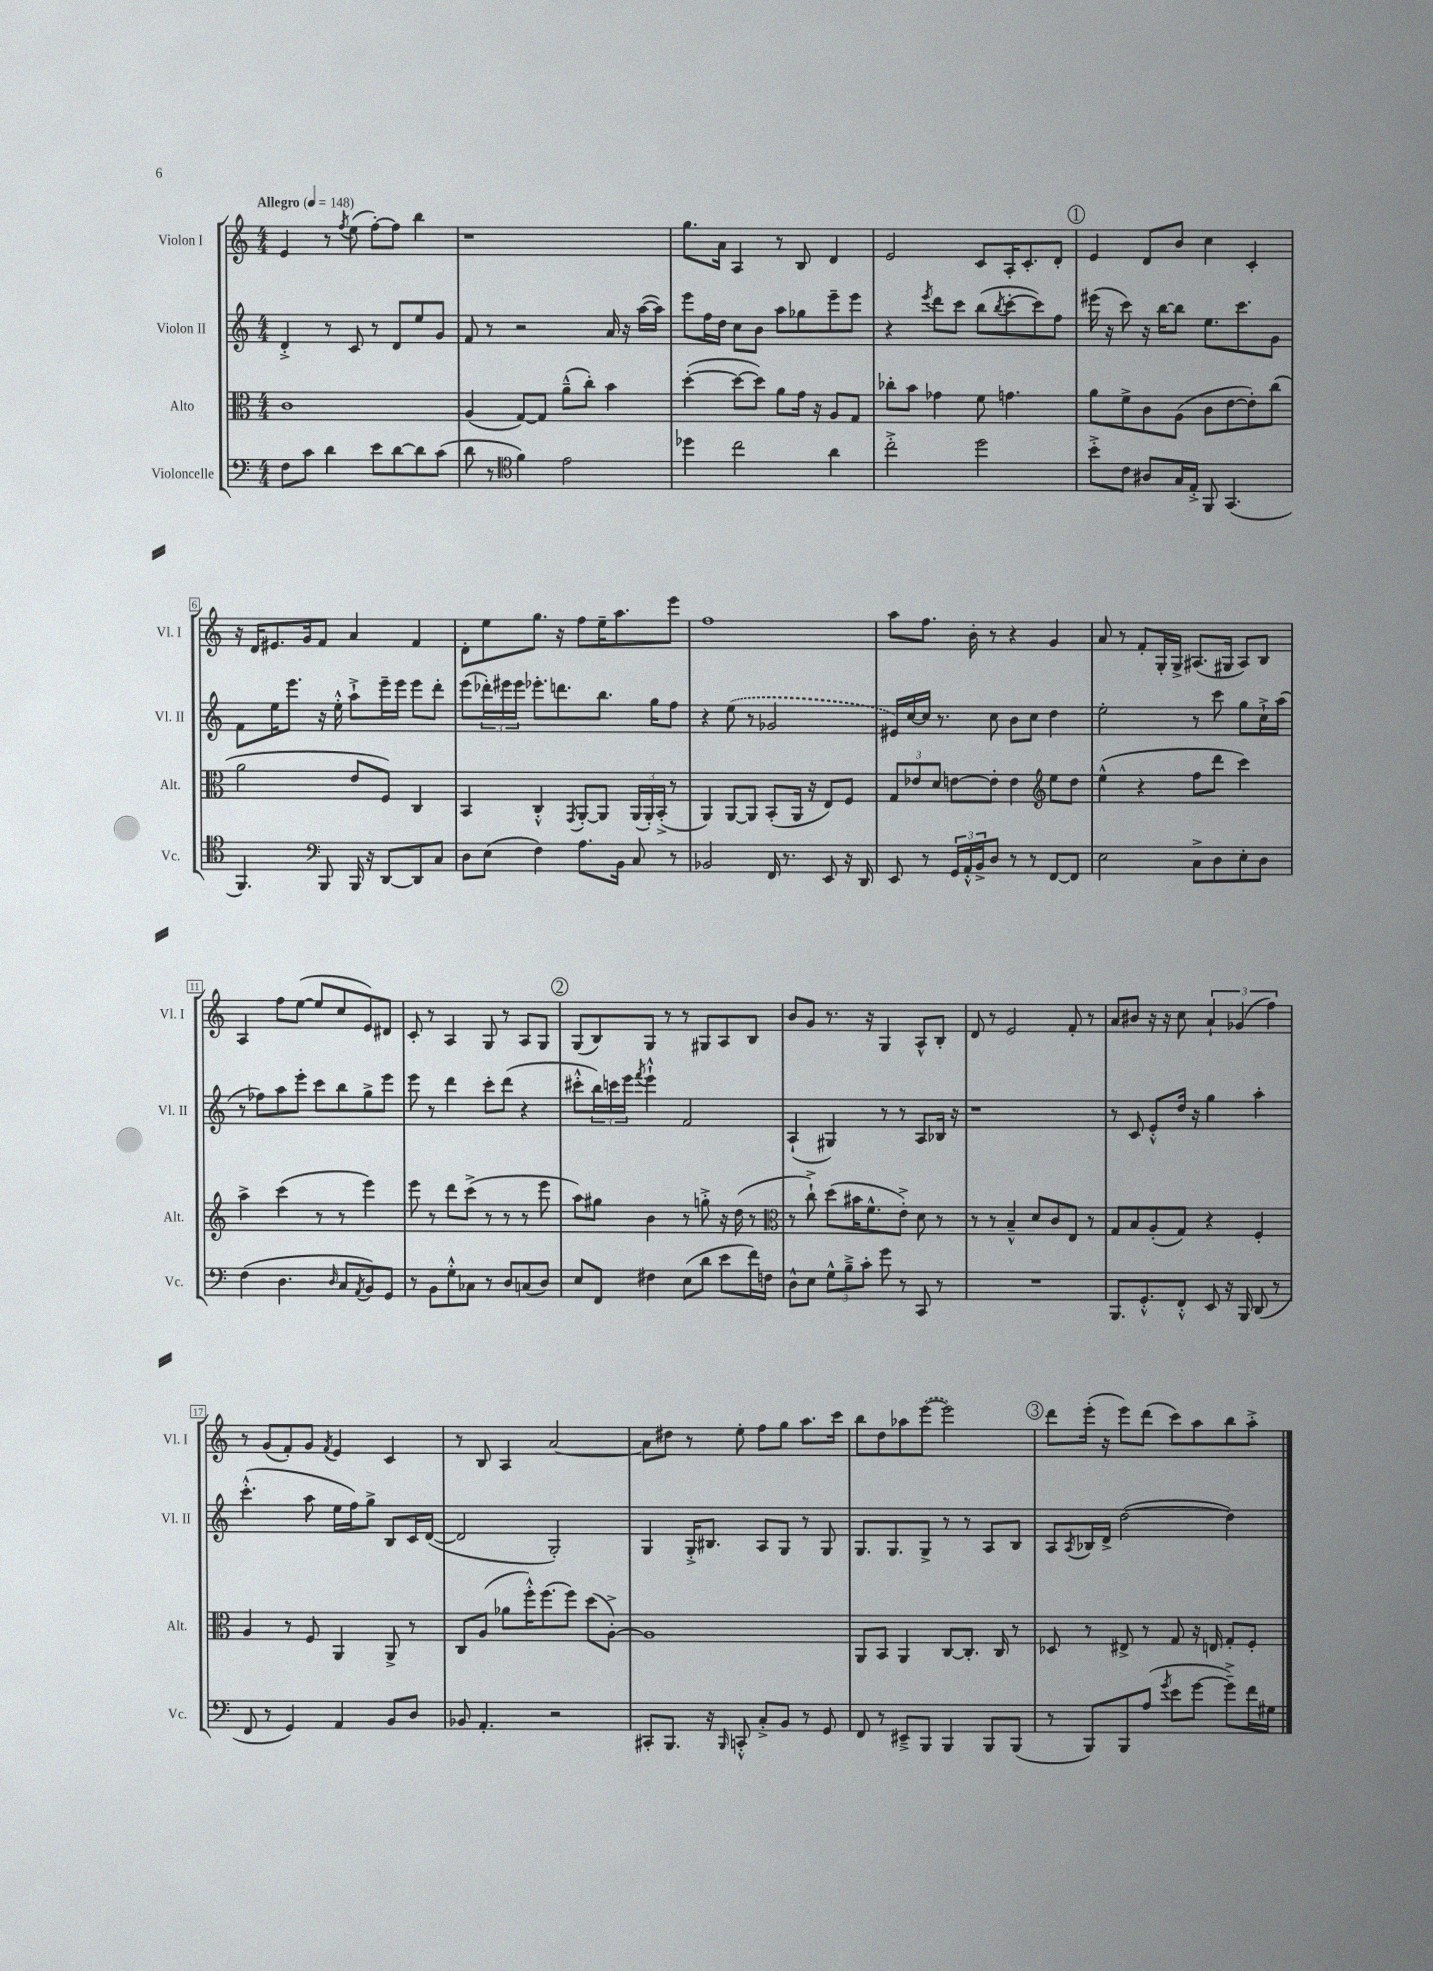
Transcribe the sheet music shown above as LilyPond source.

<<
\new StaffGroup <<
\new Staff = "s0" \with { instrumentName = "Violon I" shortInstrumentName = "Vl. I" } {
    \clef treble \key c \major \numericTimeSignature \time 4/4 \tempo "Allegro" 4 = 148
    e'4 r8 \acciaccatura { f''8 } e''8( f''8~-.) f''8 b''4 |
    r1 |
    g''8. a'16 a4 r8 b8 d'4 |
    e'2 c'8 a16-. c'8.-. d'8-. |
    \mark \markup { \circle "1" } e'4 d'8 b'8 c''4 c'4-. |
    r16 d'16 eis'8. g'16 f'8 a'4 f'4 |
    d'8-. e''8 g''8. r16 f''8 e''16-- a''8. e'''8 |
    f''1 |
    a''8 f''8. b'16-. r8 r4 g'4 |
    a'8 r8 f'8-. g16-. g16-> ais8.( gis16 ais8) b8 |
    a4 f''8 e''8~( e''8 c''8 e'8) dis'8 |
    c'8-. r8 a4 g8 r8 a8 g8 |
    \mark \markup { \circle "2" } g8( b8) g8 r8 r8 gis8 a8 b8 |
    b'8 g'8 r8. r16 g4 a8-^ b8-. |
    d'8 r8 e'2 f'8-. r8 |
    a'8 bis'8 r16 r16 c''8 \tuplet 3/2 { a'4-! ges'4( f''4) } |
    r8 g'8( f'8-.) g'8 \acciaccatura { f'8 } e'4 c'4 |
    r8 b8 a4 a'2~ |
    a'8 dis''8 r8 e''8-. f''8 g''8 a''8. c'''16 |
    b''8 d''8 aes''8 \once \slurDashed e'''8~( e'''2) |
    \mark \markup { \circle "3" } d'''8 e'''16-.( r16 e'''8) d'''8( c'''8) a''8 b''8 a''8-.-> \bar "|." |
}
\new Staff = "s1" \with { instrumentName = "Violon II" shortInstrumentName = "Vl. II" } {
    \clef treble \key c \major \numericTimeSignature \time 4/4
    d'4-.-> r8 c'8 r8 d'8 e''8 g'8 |
    f'8 r8 r2 a'16 r16 a''16~( a''16) |
    e'''8 f''16 d''16 c''8 b'8 a''8 ges''8 e'''8-- e'''8 |
    r4 \acciaccatura { e'''8 } d'''8 c'''8 b''8( \acciaccatura { b''8 } c'''8~-. c'''8) f''8 |
    \mark \markup { \circle "1" } eis'''16( r16 c'''8) r16 b''16~ b''8 e''8. c'''8. g'8 |
    f'8 e''16 e'''8. r16 e''16-.-^ a''8-!-> e'''16-- e'''16 e'''8 d'''8-. |
    e'''8( \tuplet 3/2 { des'''16-.) eis'''16 eis'''16 } ees'''8.-. d'''8. b''8. g''16 f''8 |
    r4 \once \slurDashed e''8( r8 ges'2 |
    eis'16) c''16~ c''16 r8. c''8 b'8 c''8 d''4 |
    e''2-. r8 c'''8 g''8 c''16-!-> a''16( |
    r8 fes''8) a''8 e'''8-. c'''8 b''8 g''8-> e'''8 |
    e'''8 r8 d'''4 c'''8-. d'''8( r4 |
    \mark \markup { \circle "2" } cis'''8-.-^ \tuplet 3/2 { b''16) c'''16 e'''16 } \acciaccatura { f'''8 } e'''4-!-^ f'2 |
    a4-!( gis4) r8 r8 a8 bes16 r16 |
    r1 |
    r8 c'8 e'8-.-^ d''16 r16 g''4 a''4-. |
    c'''4.-.-^( a''8 e''16 f''16) g''8-> b8 c'16 d'16~( |
    d'2 g2-.) |
    g4 g16-.-> bis8. a8 g8 r8 g8 |
    g8. g8. g8-> r8 r8 a8 b8 |
    \mark \markup { \circle "3" } a8 \acciaccatura { a8 } bes16 d'16-> d''2~( d''4) \bar "|." |
}
\new Staff = "s2" \with { instrumentName = "Alto" shortInstrumentName = "Alt." } {
    \clef alto \key c \major \numericTimeSignature \time 4/4
    c'1 |
    a4( g8~) g8 a'8---^( c''8-.) b'4 |
    d''4~-.( d''8~ d''8) a'8 g'16 r16 a8 g8 |
    ces''8-. b'8 ges'4 f'8 g'4. |
    \mark \markup { \circle "1" } a'8 f'8-> c'8 a8( c'8 e'8~ e'8-.) c''8( |
    a'2 e'8 f8) c4 |
    b,4 c4-.-^ \acciaccatura { g,8 } a,8~-. a,8 \tuplet 3/2 { a,16( a,16-.) b,16-.->( } r8 |
    a,4) a,8~ a,8 b,8-.( a,16 r16 e8) f8 |
    \tuplet 3/2 { g8 ees'8 d'8 } e'8~ e'8-. e'4 \clef treble e''8 d''8 |
    e''4-^( r4 f''8 d'''8 c'''4) |
    a''4-> c'''4( r8 r8 e'''4) |
    e'''8 r8 d'''8 c'''8->( r8 r8 r8 e'''8 |
    \mark \markup { \circle "2" } a''8) gis''8 b'4 r8 g''8-.-> r16 d''16( r8 |
    \clef alto r8 c''8-!->) d''8( bis'16 f'8.-^ e'8-.->) d'8 r8 |
    r8 r8 b4---^ d'8 c'8 e8 r8 |
    g8 b8 a8-.( g8) r4 f4-. |
    a4 r8 f8 a,4 a,8-> r8 |
    c8 a8( aes'8 f''16-.-^) f''8.( f''8) d''8( a8~-.->) |
    a1 |
    a,8 b,8 a,4 c8~ c8.-. c16 r8 |
    \mark \markup { \circle "3" } des8 r8 eis8-> r8 g8 r16 e16 g8-. f8-. \bar "|." |
}
\new Staff = "s3" \with { instrumentName = "Violoncelle" shortInstrumentName = "Vc." } {
    \clef bass \key c \major \numericTimeSignature \time 4/4
    f8 c'8 d'4 e'8 d'8~ d'8 c'8( |
    d'8 r8 \clef tenor f'4) e'2 |
    des''4 c''2 a'4 |
    c''2-.-> d''2 |
    \mark \markup { \circle "1" } b'8-.-> c'8 ais8 g16 e16-.-> f,8 g,4.( |
    f,4.) \clef bass b,,8 b,,16 r16 d,8~ d,8 c8 |
    d8 e8( f4) a8. b,16 c8 r8 |
    bes,2 f,16 r8. e,8 r16 d,16 |
    e,8 r8 \tuplet 3/2 { g,16 a,16-.-^ b,16-> } d8 r8 r8 f,8~ f,8 |
    e2 c8-> d8 e8-. d8 |
    f4( d4. \grace { d16 } c8 \acciaccatura { a,8 } b,8) g,8 |
    r8 b,8 g8-.-^ ces8 r8 d8 c8( d8) |
    \mark \markup { \circle "2" } e8 f,8 fis4 e8( d'8 e'8 f'16) f16 |
    d8-^ e8 \tuplet 3/2 { g8-^ b8---> c'8-. } g'8 r8 c,8 r8 |
    R1 |
    b,,8. g,8.-.-^ f,8-.-^ e,8 r16 b,,16 d,8( r8 |
    f,8 r8 g,4) a,4 b,8 d8 |
    bes,8 a,4.-. r2 |
    cis,8-. b,,8. r16 \grace { b,,16 } c,8-.-^ c8-.-> b,8 r8 g,8 |
    f,8 r8 eis,8---> b,,8 b,,4 b,,8 b,,8( |
    \mark \markup { \circle "3" } r8 b,,8) b,,8 a8( \acciaccatura { g'8 } e'8 g'8~ g'8--->) f'16 gis16 \bar "|." |
}
>>
>>
\layout { \context { \Score \override BarNumber.stencil = #(make-stencil-boxer 0.1 0.3 ly:text-interface::print) } }
